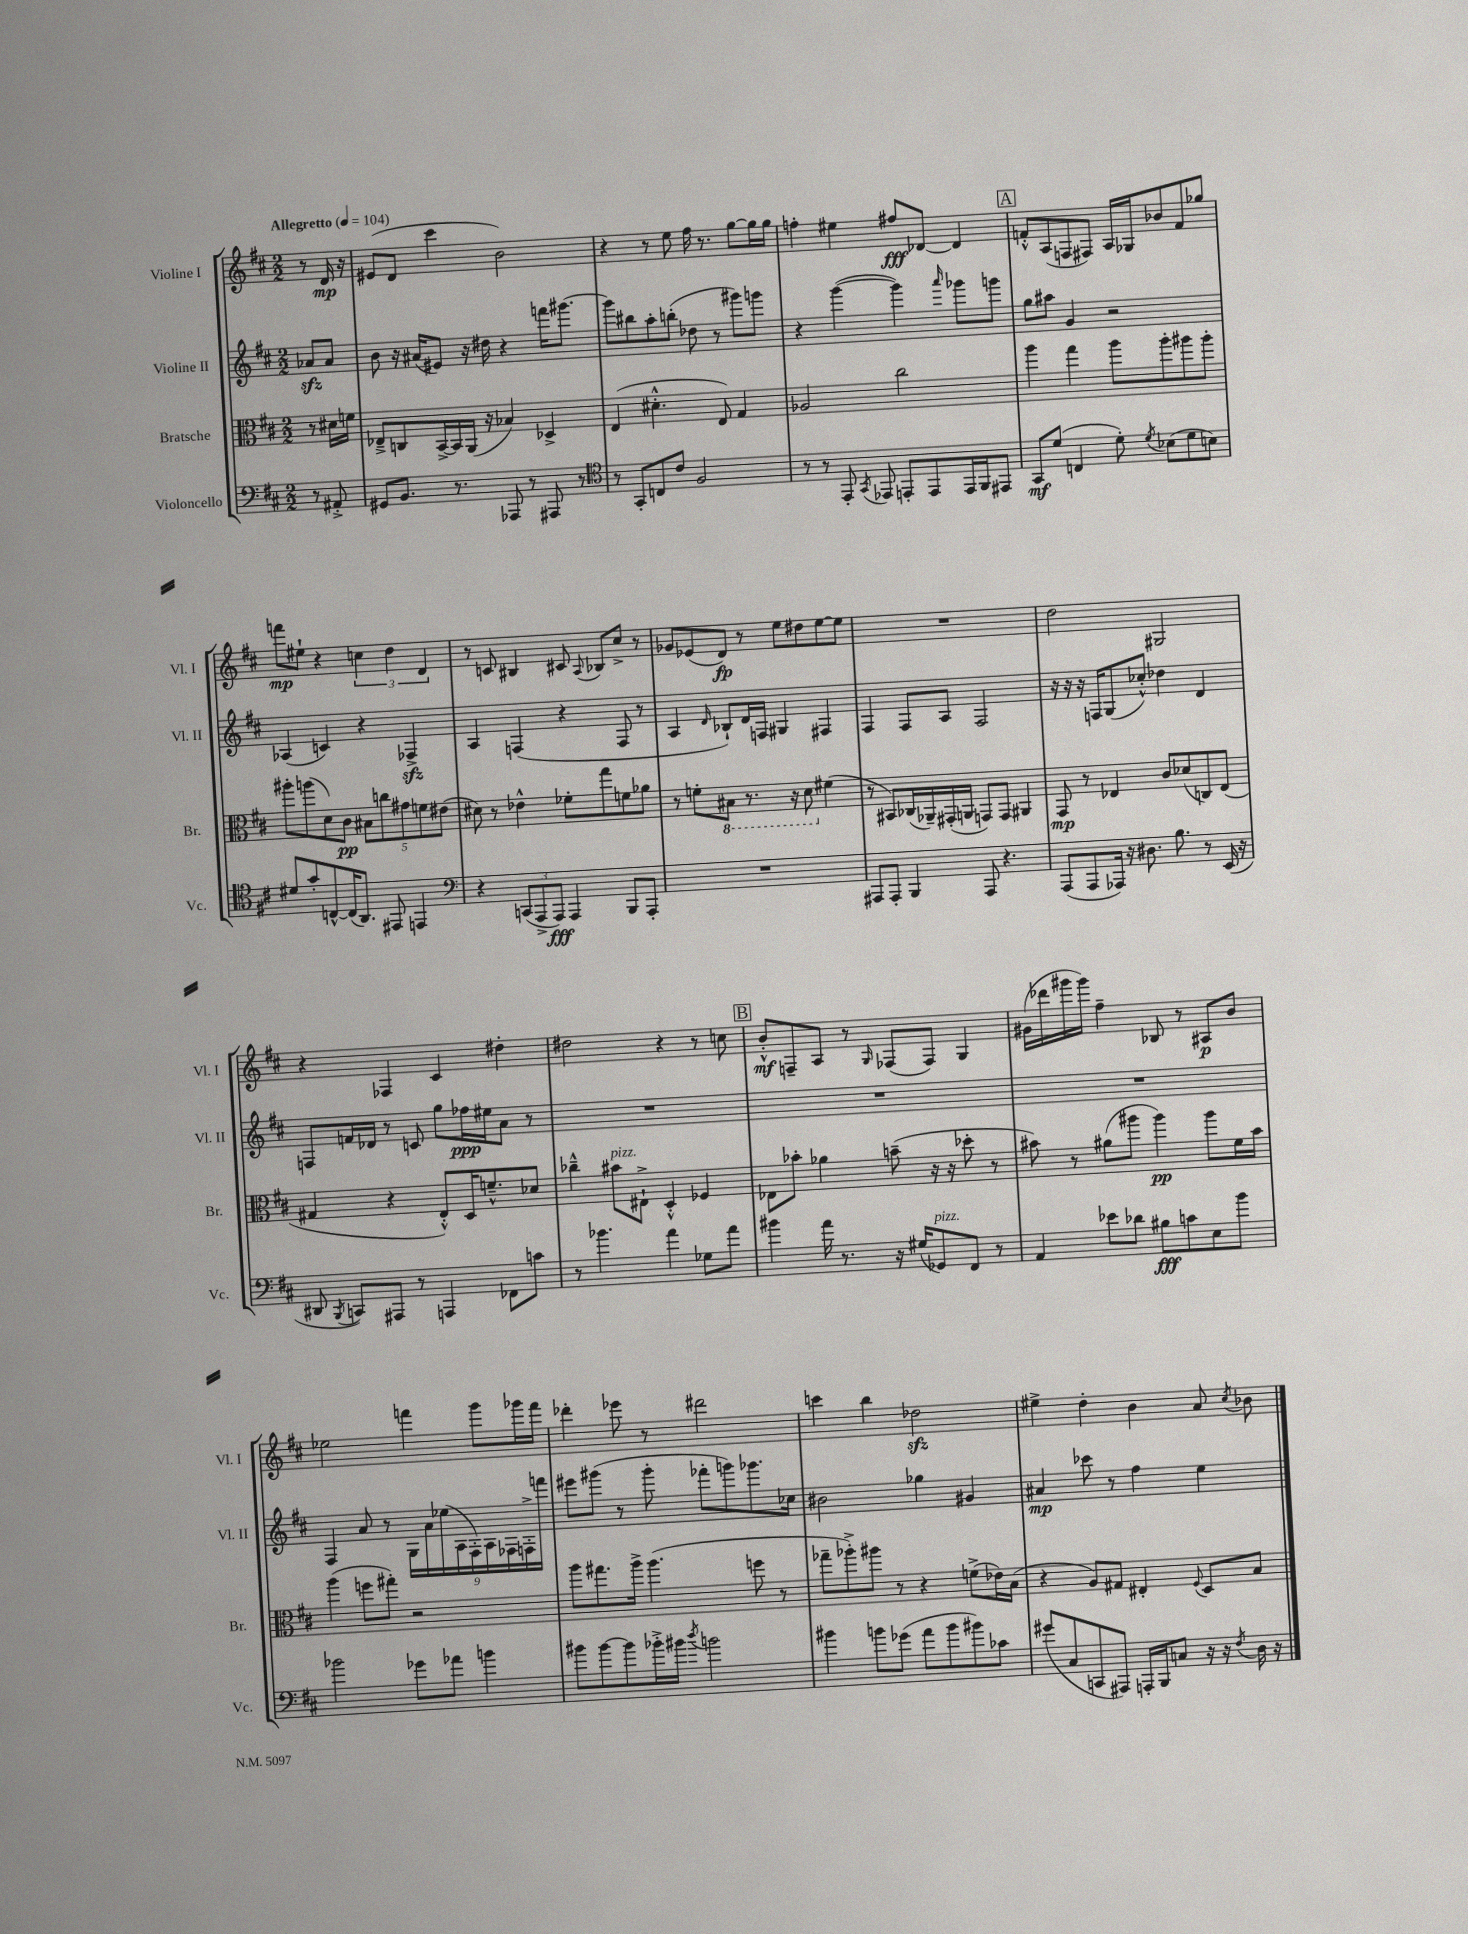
<<
\new StaffGroup <<
\new Staff = "s0" \with { instrumentName = "Violine I" shortInstrumentName = "Vl. I" } {
    \clef treble \key d \major \numericTimeSignature \time 2/2 \partial 4 \tempo "Allegretto" 4 = 104
    \autoBeamOff r8 d'16\mp r16 |
    eis'8[( d'8] cis'''4 b'2) |
    r4 r8 e''8 fis''16 r8. g''8[~ g''16 g''16] |
    f''4-. eis''4 fis''8[\fff des'8]~ des'4 |
    \mark \markup { \box "A" } f'8[-.-^ a8( f8 fis8]) a16[ ges16 bes'8 f'8 ges''8] |
    f'''8[\mp eis''8]-! r4 \tuplet 3/2 { c''4 d''4 d'4 } |
    r8 c'8 bis4 cis'8 \appoggiatura { a8 } bes8[ cis''8]-> r8 |
    ges'8[ ees'8( d'8]\fp) r8 e''8[ dis''8 e''8~ e''8] |
    R1 |
    d''2 gis2 |
    r4 fes4 cis'4 dis''4-. |
    dis''2 r4 r8 c''8 |
    \mark \markup { \box "B" } b'8[-.-^\mf f8-- a8] r8 \grace { g16 } fes8[( fes8]) g4 |
    gis'16[( des'''16 gis'''16 gis'''16]) fis''4-- bes8 r8 ais8[\p b'8] |
    ees''2 f'''4 g'''8[ ges'''16 f'''16] |
    des'''4-. ees'''8 r8 dis'''2 |
    c'''4 b''4 des''2\sfz |
    eis''4-> d''4-. b'4 a'8 \acciaccatura { cis''8 } bes'8 \bar "|." |
}
\new Staff = "s1" \with { instrumentName = "Violine II" shortInstrumentName = "Vl. II" } {
    \clef treble \key d \major \numericTimeSignature \time 2/2 \partial 4
    \autoBeamOff aes'8[\sfz aes'8] |
    b'8 r16 ais'16[( eis'8]) r16 dis''16 r4 f'''16[ gis'''8.]~ |
    gis'''8[ bis''8 a''8-. b''8]-.( des''8 r8 gis'''8[) g'''8] |
    r4 g'''4~( g'''4) \grace { a'''16 } ges'''8[ g'''8] |
    \mark \markup { \box "A" } g''8[ ais''8] g'4 r2 |
    aes4( c'4) r4 fes4->\sfz |
    a4 f4( r4 f8 r8 |
    a4 \grace { d'16 } bes8[-!) d'16 f16] gis4 fis4 |
    fis4 fis8[ a8] fis2 |
    r16 r16 r16 f16[ g8( ces''8]-.-^) des''4 d'4 |
    f8[ f'16 des'16] r8 c'8 g''8[ fes''16\ppp eis''16 a'8] r8 |
    R1 |
    \mark \markup { \box "B" } R1 |
    R1 |
    fis4 a'8 r8 \tuplet 9/8 { g16[ a'16 ees''16( a16 fis16-.) a16 fes16 f16-.-> f'''16] } |
    eis'''8[ gis'''8]( r8 gis'''8-. fes'''8[-. g'''8) ges'''8. ces''16] |
    bis'2 ges''4 gis'4 |
    ais'4\mp ces'''8 r8 fis''4 e''4 \bar "|." |
}
\new Staff = "s2" \with { instrumentName = "Bratsche" shortInstrumentName = "Br." } {
    \clef alto \key d \major \numericTimeSignature \time 2/2 \partial 4
    \autoBeamOff r8 dis'16[ f'16] |
    ees8[---> c8 b,16~-> b,16 a,16]( r16 bes4) des4-> |
    e4( dis'4.-.-^ e8) g4 |
    aes2 cis''2 |
    \mark \markup { \box "A" } a''4 g''4 a''8[ a''8-. ais''8 ais''8]-. |
    ais''8[-. a''8( d'8) cis'8]\pp \tuplet 5/4 { bis8[ c''8 gis'8 f'8 eis'8]( } |
    dis'8) r8 ees'4-^ fes'8[-. g''8 f'8 aes'8] |
    r8 f'8[-. \ottava #-1 bis,8] r8. r16 d8 \ottava #0 fis'4( |
    r8 bis,8[) ces16( aes,16--) gis,16-.( a,16] g,8[) g,8] ais,4 |
    g,8\mp r8 ees4 cis'8[ des'8( c8) ees8]( |
    gis4 r4 e8[-.-^) d16 f'8.---^ des'8] |
    ces''4---^ bis'8[^\markup { \italic "pizz." } eis8]-!-> d4-.-^ fes4 |
    \mark \markup { \box "B" } ees8[ bes'8]-. aes'4 b'8--( r16 r16 des''8-. r8 |
    bis'8) r8 ais'8[( ais''8] ais''4\pp) ais''8[ fis'16 bis'16] |
    a''4( f''8[ gis''8]-.) r2 |
    a''8[ gis''8. a''16]-> a''4.( f''8 r8 |
    ges''8[-- aes''8-.->) ais''8] r8 r4 f'8[->( ees'16) b16]( |
    r4 a8[) gis8] eis4-. \appoggiatura { fis8 } d8[ b8] \bar "|." |
}
\new Staff = "s3" \with { instrumentName = "Violoncello" shortInstrumentName = "Vc." } {
    \clef bass \key d \major \numericTimeSignature \time 2/2 \partial 4
    \autoBeamOff r8 ais,8-.-> |
    gis,8[ b,8.] r8. aes,,8 r8 ais,,8 r8 |
    \clef tenor r8 g,8[-. c8 cis'8] fis2 |
    r8 r8 e,8-. \acciaccatura { g,8 } ees,8 e,8[-. e,8 e,16 fis,16 eis,8] |
    \mark \markup { \box "A" } g,8[\mf d'8]( c4 d'8-.) \acciaccatura { d'8 } bes8[( d'8 b8]) |
    dis'8[ g'8-. c8~-^ c16( a,8.]) eis,8 e,4 |
    \clef bass r4 \tuplet 3/2 { c,8[( a,,8-> a,,8]\fff) } a,,4 b,,8[ a,,8]-. |
    R1 |
    ais,,8[ ais,,8]-. b,,4 ais,,8 r4. |
    a,,8[( a,,8 aes,,16]) r16 dis8. b8. r8 e,16( r16 |
    dis,8 \acciaccatura { b,,8 } c,8[) ais,,8] r8 a,,4 fes,8[ c'8] |
    r8 bes'4. a'4 ges8[ a'8] |
    \mark \markup { \box "B" } bis'4 a'16 r8. r16 gis16[( ges,8^\markup { \italic "pizz." }) fis,8] r8 |
    a,4 ees'8[ des'8] bis8[\fff c'8 e8 b'8] |
    bes'2 ges'8[ aes'8] b'4 |
    bis'8[ bis'8~ bis'8 bes'16-.-> bis'16] \acciaccatura { d''8 } b'2 |
    bis'4 b'8[ ges'8]( a'8[ b'8 bis'8) ces'8] |
    gis'8[( cis8 c,8 ais,,8]) a,,16[-. b,,16 c8] r16 r16 \acciaccatura { fis8 } d16 r16 \bar "|." |
}
>>
>>
\layout { \context { \Score \remove "Bar_number_engraver" } }
